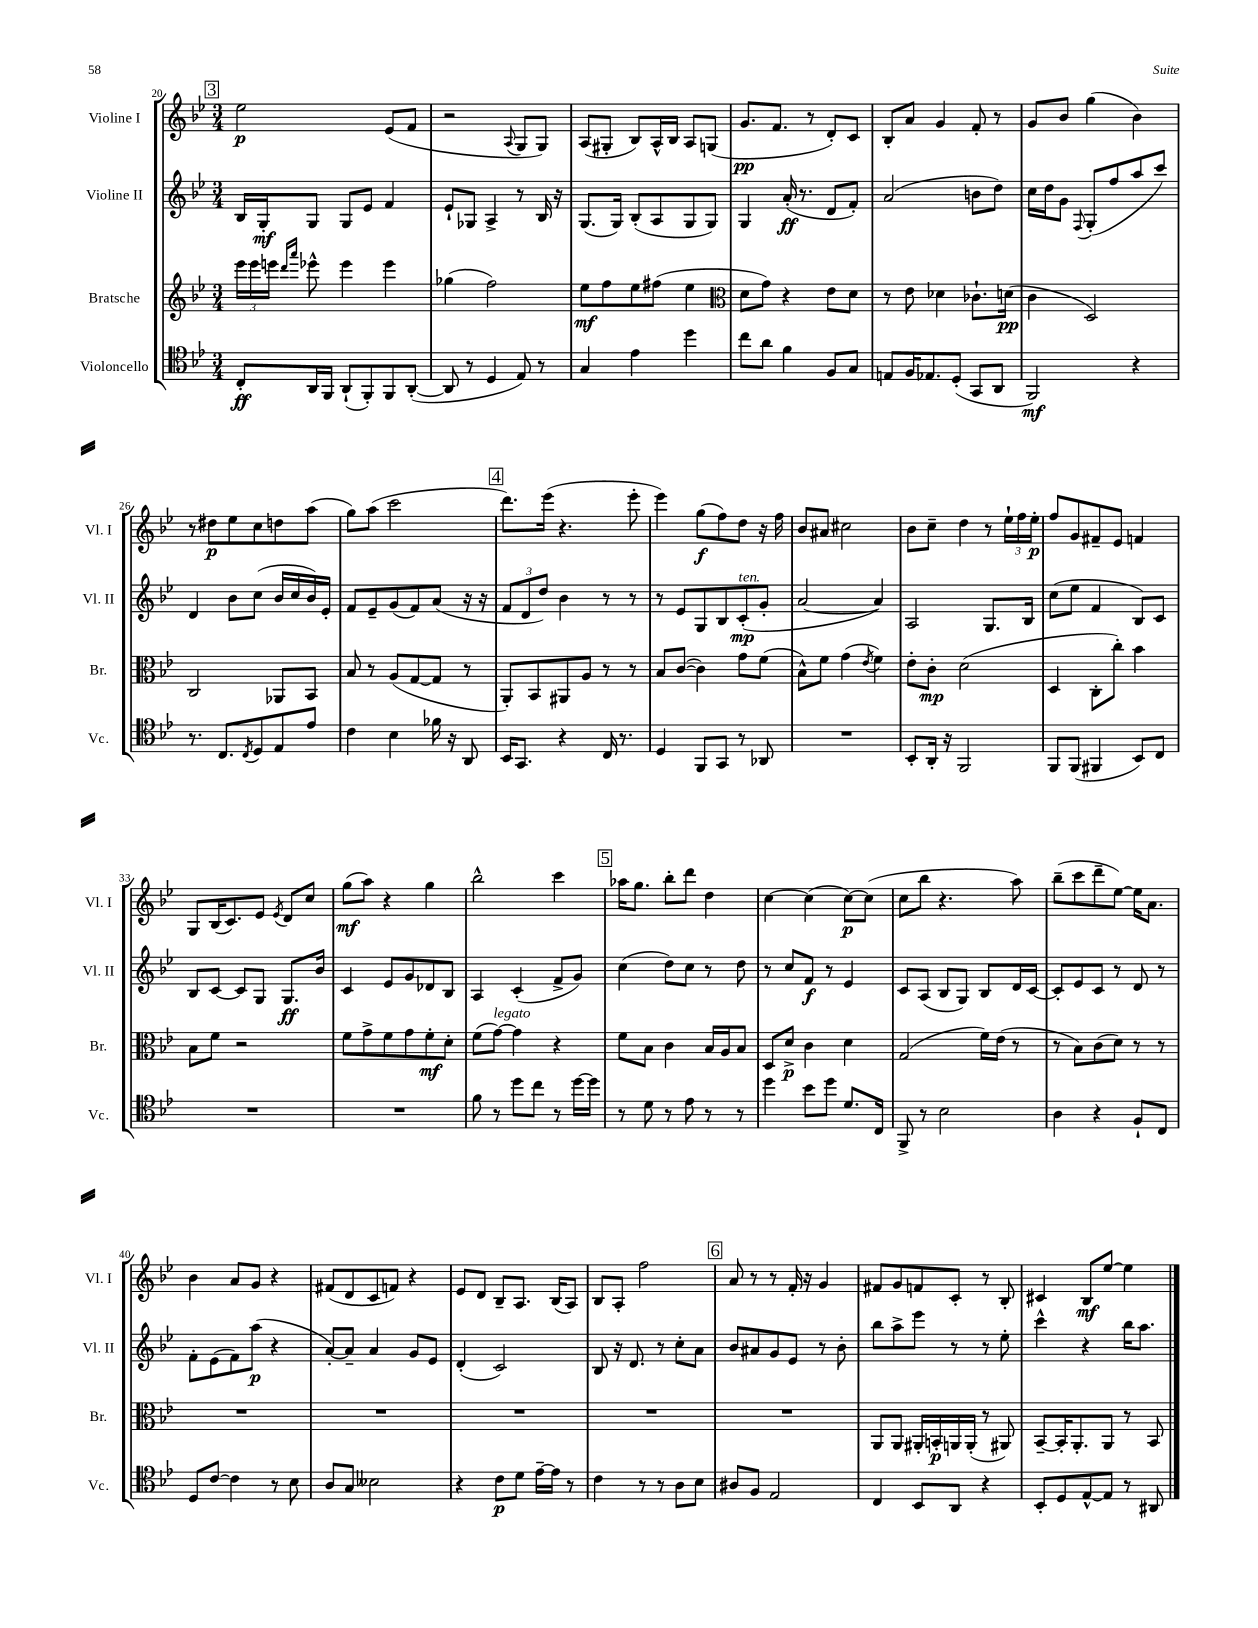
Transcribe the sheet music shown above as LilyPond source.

<<
\new StaffGroup <<
\new Staff = "s0" \with { instrumentName = "Violine I" shortInstrumentName = "Vl. I" } {
    \clef treble \key bes \major \numericTimeSignature \time 3/4
    \mark \markup { \box "3" } ees''2\p ees'8( f'8 |
    r2 \appoggiatura { a8 } g8 g8) |
    a8( gis8-. bes8) a16-^ bes16 a8 g8( |
    g'8.\pp f'8. r8 d'8-.) c'8 |
    bes8-. a'8 g'4 f'8-. r8 |
    g'8 bes'8 g''4( bes'4) |
    r8 dis''8\p ees''8 c''8 d''8 a''8( |
    g''8) a''8( c'''2 |
    \mark \markup { \box "4" } d'''8.) ees'''16( r4. ees'''8-. |
    ees'''4) g''8\f( f''8) d''8 r16 f''16 |
    bes'8 ais'8 cis''2 |
    bes'8 c''8-- d''4 r8 \tuplet 3/2 { ees''16-! f''16 ees''16-.\p } |
    f''8 g'8 fis'8-- ees'8 f'4 |
    g8 bes16( c'8.) ees'8 \acciaccatura { ees'8 } d'8 c''8 |
    g''8\mf( a''8) r4 g''4 |
    bes''2-^ c'''4 |
    \mark \markup { \box "5" } aes''16 g''8. bes''8-. d'''8 d''4 |
    c''4~ c''4( c''8~\p) c''8( |
    c''8 bes''8 r4. a''8) |
    bes''8--( c'''8 d'''8-- ees''8~) ees''16 a'8. |
    bes'4 a'8 g'8 r4 |
    fis'8( d'8 c'8 f'8) r4 |
    ees'8 d'8 bes8-- a8. bes16( a8) |
    bes8 a8-. f''2 |
    \mark \markup { \box "6" } a'8 r8 r8 f'16-. r16 g'4 |
    fis'8 g'8 f'8 c'8-. r8 bes8-. |
    cis'4 bes8\mf ees''8~ ees''4 \bar "|." |
}
\new Staff = "s1" \with { instrumentName = "Violine II" shortInstrumentName = "Vl. II" } {
    \clef treble \key bes \major \numericTimeSignature \time 3/4
    \mark \markup { \box "3" } bes16 g16-.\mf g8 g8 ees'8 f'4 |
    ees'8-! ges8 a4-> r8 bes16 r16 |
    g8.( g16) bes8-.( a8 g8 g8) |
    g4 a'16-.\ff( r8. d'8 f'8-.) |
    a'2( b'8 d''8) |
    c''16 d''16 g'8 \appoggiatura { f8 } g8-.( f''8 a''8 c'''8) |
    d'4 bes'8 c''8( bes'16 c''16 bes'16) ees'16-. |
    f'8 ees'8-- g'8( f'8) a'8( r16 r16 |
    \mark \markup { \box "4" } \tuplet 3/2 { f'8 d'8 d''8) } bes'4 r8 r8 |
    r8 ees'8 g8 bes8 c'8-.\mp^\markup { \italic "ten." }( g'8-. |
    a'2~ a'4) |
    a2 g8. bes16 |
    c''8( ees''8 f'4 bes8) c'8 |
    bes8 c'8~ c'8 g8 g8.\ff bes'16 |
    c'4 ees'8 g'8 des'8 bes8 |
    a4 c'4-.( f'8-> g'8) |
    \mark \markup { \box "5" } c''4( d''8) c''8 r8 d''8 |
    r8 c''8 f'8\f r8 ees'4 |
    c'8 a8( bes8 g8) bes8 d'16 c'16~ |
    c'8-. ees'8 c'8 r8 d'8 r8 |
    f'8-. ees'8( f'8) a''8\p( r4 |
    a'8~-.) a'8-- a'4 g'8 ees'8 |
    d'4-.( c'2) |
    bes8 r16 d'8. r8 c''8-. a'8 |
    \mark \markup { \box "6" } bes'8 ais'8 g'8 ees'8 r8 bes'8-. |
    bes''8 a''8-> ees'''8 r8 r8 ees''8-. |
    c'''4-^ r4 bes''16 a''8. \bar "|." |
}
\new Staff = "s2" \with { instrumentName = "Bratsche" shortInstrumentName = "Br." } {
    \clef treble \key bes \major \numericTimeSignature \time 3/4
    \mark \markup { \box "3" } \tuplet 3/2 { ees'''16 ees'''16 e'''16 } \grace { d'''16 a'''16 } ees'''8-^ ees'''4 ees'''4 |
    ges''4( f''2) |
    ees''8\mf f''8 ees''8 fis''8( ees''4 |
    \clef alto d'8 g'8) r4 ees'8 d'8 |
    r8 ees'8 des'4 ces'8.-! d'16\pp( |
    c'4 d2) |
    c2 aes,8 bes,8 |
    bes8 r8 a8( g8~ g8 r8 |
    \mark \markup { \box "4" } a,8-.) bes,8 ais,8 a8 r8 r8 |
    bes8 c'8~( c'4) g'8 f'8( |
    bes8-^) f'8 g'4( \acciaccatura { ees'8 } f'4) |
    ees'8-. c'8-.\mp d'2( |
    d4 c8-. c''8-.) bes'4 |
    bes8 f'8 r2 |
    f'8 g'8-> f'8 g'8 f'8-.\mf d'8-. |
    f'8( g'8~^\markup { \italic "legato" }) g'4 r4 |
    \mark \markup { \box "5" } f'8 bes8 c'4 bes16 a16 bes8 |
    d8 d'8->\p c'4 d'4 |
    g2( f'16) ees'16( r8 |
    r8 bes8) c'8( d'8) r8 r8 |
    R2. |
    R2. |
    R2. |
    R2. |
    \mark \markup { \box "6" } R2. |
    a,8 a,8 ais,16-. b,16-.\p a,16 a,16-.( r8 ais,8) |
    bes,8~-- bes,16-. a,8.-. a,8 r8 bes,8 \bar "|." |
}
\new Staff = "s3" \with { instrumentName = "Violoncello" shortInstrumentName = "Vc." } {
    \clef tenor \key bes \major \numericTimeSignature \time 3/4
    \mark \markup { \box "3" } c8-.\ff a,16 f,16 a,8-!( f,8-.) f,8 a,8~-.( |
    a,8 r8 d4 ees8) r8 |
    g4 ees'4 d''4 |
    c''8 a'8 f'4 f8 g8 |
    e8 f16 ees8. d8-.( g,8 a,8 |
    f,2\mf) r4 |
    r8. c8. \acciaccatura { c8 } d8 ees8 ees'8 |
    c'4 bes4 fes'16 r16 a,8 |
    \mark \markup { \box "4" } bes,16 g,8. r4 c16 r8. |
    d4 f,8 g,8 r8 aes,8 |
    R2. |
    bes,8-. a,16-. r16 f,2 |
    f,8 f,8( fis,4 bes,8) c8 |
    R2. |
    R2. |
    f'8 r8 d''8 c''8 r8 d''16~ d''16 |
    \mark \markup { \box "5" } r8 d'8 r8 ees'8 r8 r8 |
    d''4 bes'8 d''8 d'8. c16 |
    f,8-> r8 bes2 |
    a4 r4 f8-! c8 |
    d8 c'8~ c'4 r8 bes8 |
    a8 g8 beses2 |
    r4 c'8\p d'8 ees'16~-- ees'16 r8 |
    c'4 r8 r8 a8 bes8 |
    \mark \markup { \box "6" } ais8 f8 ees2 |
    c4 bes,8 a,8 r4 |
    bes,8-. d8 ees8~-^ ees8 r8 ais,8 \bar "|." |
}
>>
>>
\layout { \context { \Score currentBarNumber = #20 } }
